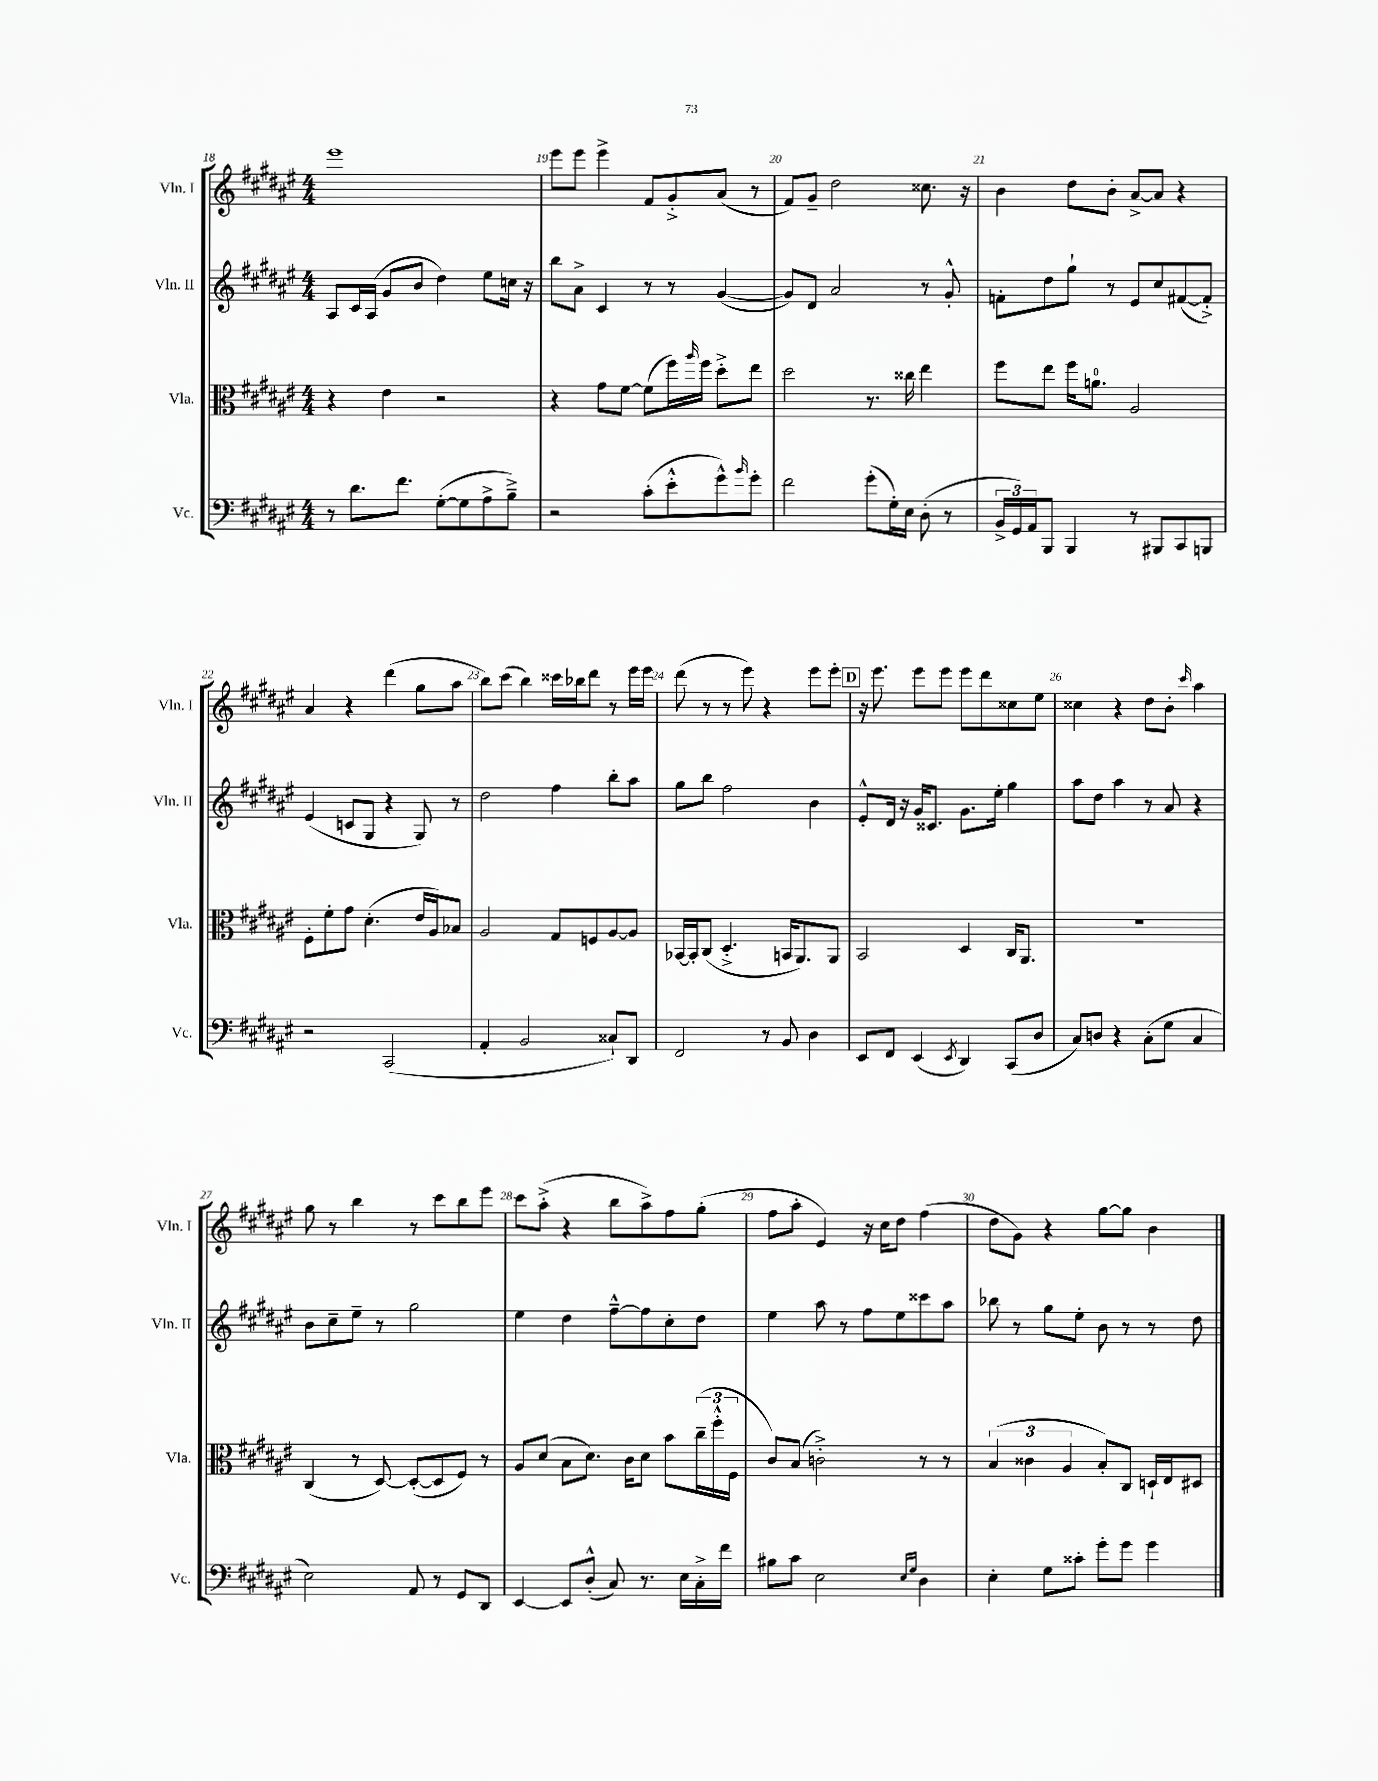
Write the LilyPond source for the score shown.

<<
\new StaffGroup <<
\new Staff = "s0" \with { instrumentName = "Vln. I" shortInstrumentName = "Vln. I" } {
    \clef treble \key fis \major \numericTimeSignature \time 4/4
    eis'''1 |
    eis'''8 eis'''8 eis'''4-> fis'8 gis'8-.-> ais'8( r8 |
    fis'8) gis'8-- dis''2 cisis''8. r16 |
    b'4 dis''8 b'8-. ais'8~-> ais'8 r4 |
    ais'4 r4 dis'''4( gis''8 ais''8 |
    b''8) cis'''8( b''4) cisis'''16 bes''16 dis'''8 r8 eis'''16 eis'''16 |
    dis'''8( r8 r8 eis'''8) r4 eis'''8 eis'''8-. |
    \mark \markup { \box "D" } r16 eis'''8. eis'''8 eis'''8 eis'''8 dis'''8 cisis''8 eis''8 |
    cisis''4 r4 dis''8 b'8-. \grace { cis'''16 } ais''4 |
    gis''8 r8 b''4 r8 cis'''8 b''8 eis'''8 |
    cis'''8 ais''8-.->( r4 b''8 ais''8->) fis''8 gis''8-.( |
    fis''8 ais''8-. eis'4) r16 cis''16 dis''8 fis''4( |
    dis''8 gis'8) r4 gis''8~ gis''8 b'4 \bar "|." |
}
\new Staff = "s1" \with { instrumentName = "Vln. II" shortInstrumentName = "Vln. II" } {
    \clef treble \key fis \major \numericTimeSignature \time 4/4
    ais8 cis'16 ais16( gis'8 b'8 dis''4) eis''8 c''16 r16 |
    b''8 ais'8-> cis'4 r8 r8 gis'4~( |
    gis'8) dis'8 ais'2 r8 gis'8-.-^ |
    f'8-. dis''8 gis''8-! r8 eis'8 cis''8 fis'8~( fis'8-.->) |
    eis'4( c'8 gis8 r4 gis8) r8 |
    dis''2 fis''4 b''8-. ais''8 |
    gis''8 b''8 fis''2 b'4 |
    \mark \markup { \box "D" } eis'8-.-^ dis'16 r16 gis'16 cisis'8. gis'8. eis''16-. gis''4 |
    ais''8 dis''8 ais''4 r8 ais'8 r4 |
    b'8 cis''8-- eis''8-- r8 gis''2 |
    eis''4 dis''4 fis''8~---^ fis''8 cis''8-. dis''8 |
    eis''4 ais''8 r8 fis''8 eis''8 cisis'''8 ais''8 |
    bes''8 r8 gis''8 eis''8-. b'8 r8 r8 dis''8 \bar "|." |
}
\new Staff = "s2" \with { instrumentName = "Vla." shortInstrumentName = "Vla." } {
    \clef alto \key fis \major \numericTimeSignature \time 4/4
    r4 eis'4 r2 |
    r4 gis'8 fis'8~ fis'8( fis''16) \grace { ais''16 } fis''16 dis''8-.-> eis''8 |
    dis''2 r8. cisis''16 eis''4 |
    fis''8 eis''8 fis''16 a'8.-0 ais2 |
    fis8-. fis'8-. gis'8 dis'4.-.( eis'16 ais16) bes8 |
    ais2 gis8 f8 ais8~ ais8 |
    bes,16~ bes,16-. cis8( dis4.-.-> b,16 ais,8.) ais,8 |
    \mark \markup { \box "D" } b,2 dis4 cis16 ais,8. |
    R1 |
    cis4( r8 dis8~) dis8~-.( dis8 fis8) r8 |
    ais8 dis'8( b8 dis'8.) cis'16 dis'8 b'8 \tuplet 3/2 { cis''16--( fis''16-.-^ fis16 } |
    cis'8) b8( c'2-.->) r8 r8 |
    \tuplet 3/2 { b4( cisis'4 ais4 } b8-.) cis8 d16-! eis16 dis8 \bar "|." |
}
\new Staff = "s3" \with { instrumentName = "Vc." shortInstrumentName = "Vc." } {
    \clef bass \key fis \major \numericTimeSignature \time 4/4
    r8 dis'8. fis'8. gis8~-.( gis8 ais8-> b8--->) |
    r2 cis'8-.( eis'8-.-^ gis'8-^) \grace { b'16 } gis'8-. |
    fis'2 gis'8-.( gis16-.) eis16 dis8-.( r8 |
    \tuplet 3/2 { b,16-> gis,16) ais,16 } b,,8 b,,4 r8 bis,,8 cis,8 b,,8 |
    r2 cis,2( |
    ais,4-. b,2 cisis8-!) dis,8 |
    fis,2 r8 b,8 dis4 |
    \mark \markup { \box "D" } eis,8 fis,8 eis,4( \acciaccatura { eis,8 } dis,4) cis,8( dis8 |
    cis8) d8 r4 cis8-.( gis8 cis4 |
    eis2) ais,8 r8 gis,8 dis,8 |
    eis,4~ eis,8 dis8-.-^( cis8) r8. eis16 cis16-.-> fis'16 |
    bis8 cis'8 eis2 \grace { eis16 gis16 } dis4 |
    eis4-. gis8 cisis'8-. gis'8-. gis'8 gis'4 \bar "|." |
}
>>
>>
\layout { \context { \Score currentBarNumber = #18 \override BarNumber.break-visibility = ##(#f #t #t) barNumberVisibility = #all-bar-numbers-visible } }
